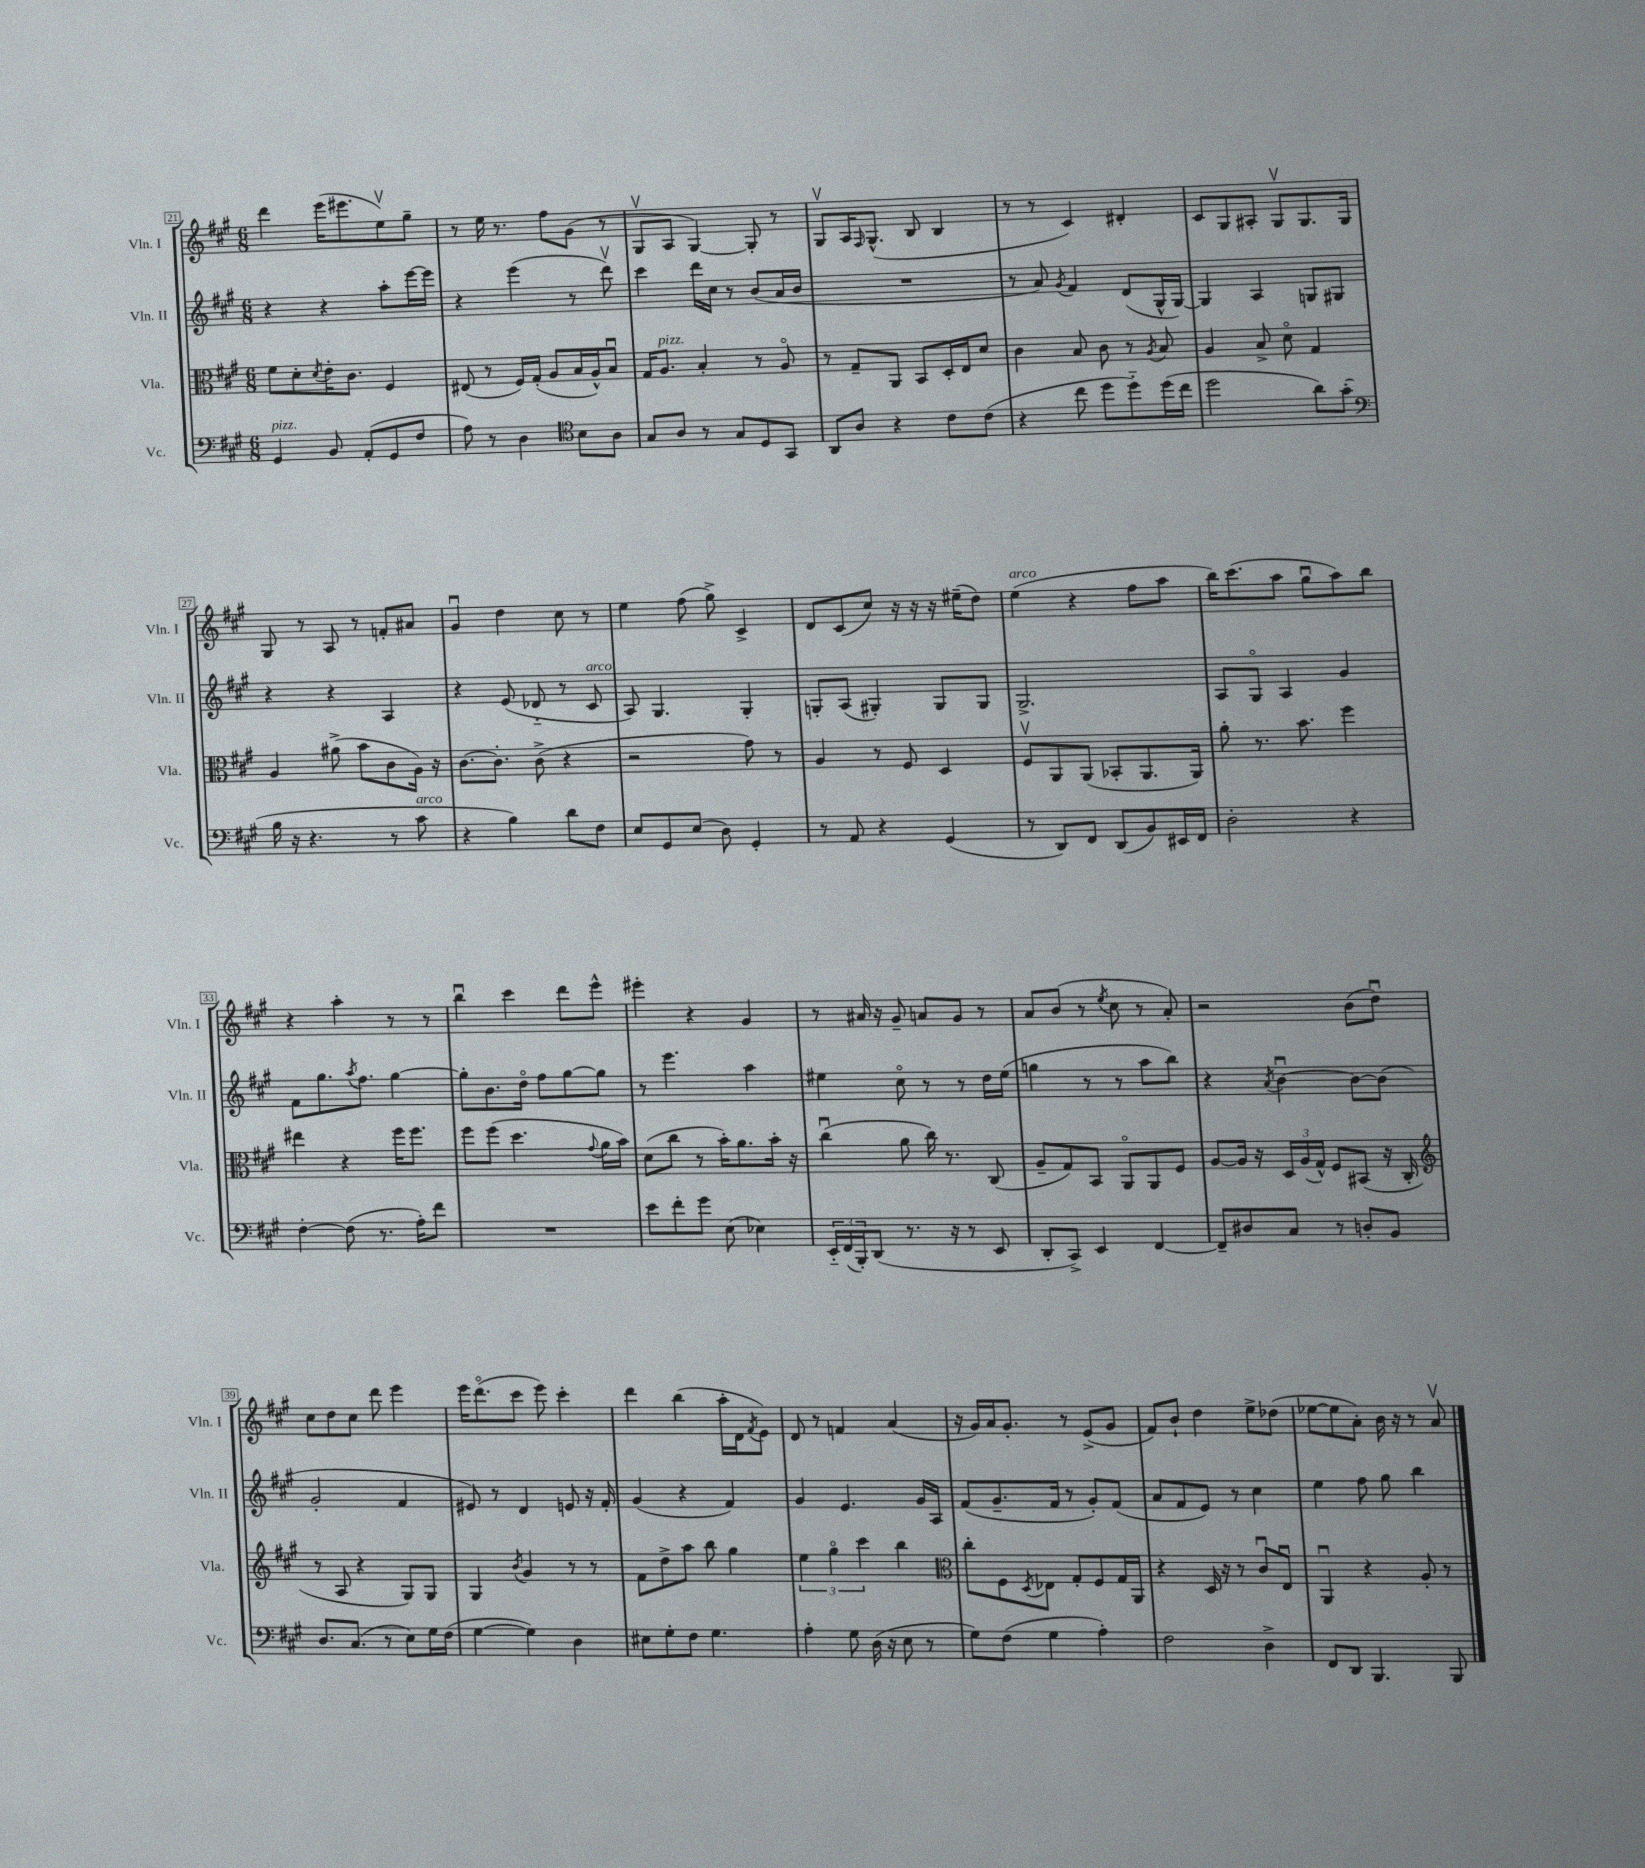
<<
\new StaffGroup <<
\new Staff = "s0" \with { instrumentName = "Vln. I" shortInstrumentName = "Vln. I" } {
    \clef treble \key a \major \numericTimeSignature \time 6/8
    d'''4 e'''16( eis'''8. e''8\upbow) gis''8-- |
    r8 e''16 r8. fis''8 gis'8( r8 |
    gis8\upbow a8 gis4~) gis8-. r8 |
    gis8\upbow a16 \grace { fis16 } gis8.-^( b8 b4 |
    r8 r8 cis'4) dis'4-. |
    cis'8 gis8 ais8-. gis8\upbow gis8. gis16 |
    gis8 r8 a8 r8 f'8-. ais'8 |
    gis'4\downbow d''4 cis''8 r8 |
    e''4 fis''8( gis''8->) cis'4-> |
    d'8 cis'8( cis''8) r16 r16 r16 eis''16--( d''8) |
    e''4^\markup { \italic "arco" }( r4 fis''8 a''8 |
    b''16) cis'''8.( a''8 gis''8\downbow a''8) b''8 |
    r4 a''4-. r8 r8 |
    b''4\downbow cis'''4 d'''8 e'''8-^ |
    eis'''4-. r4 gis'4 |
    r8 ais'16 r16 gis'8-- a'8 gis'8 r8 |
    a'8 b'8( r8 \acciaccatura { e''8 } cis''8 r8 a'8-.) |
    r2 b'8( d''8\downbow) |
    cis''8 d''8 cis''8 d'''8 e'''4 |
    e'''16 d'''8.\flageolet( cis'''8 e'''8) cis'''4-. |
    d'''4 b''4( a''16-. d'16 \acciaccatura { fis'8 } e'8) |
    d'8 r8 f'4 a'4( |
    r16 gis'16) a'16 gis'8.-. r8 e'8->( gis'8 |
    fis'8) b'8-! d''4 e''8-> des''8( |
    ees''8~ ees''8 a'8-.) b'16 r16 r8 a'8\upbow \bar "|." |
}
\new Staff = "s1" \with { instrumentName = "Vln. II" shortInstrumentName = "Vln. II" } {
    \clef treble \key a \major \numericTimeSignature \time 6/8
    r4 r4 a''8-. e'''16~ e'''16 |
    r4 e'''4( r8 d'''8\upbow) |
    cis'''4 d'''16 cis''16 r8 b'8( a'16 b'16 |
    R2. |
    r8 a'8) \acciaccatura { gis'8 } fis'4 d'8( gis16-^ gis16~) |
    gis4 a4 g8 gis8 |
    r4 r4 a4 |
    r4 e'8( des'8-_ r8 cis'8^\markup { \italic "arco" } |
    a8) gis4. gis4-. |
    g8-. a8( gis4-.) gis8 gis8 |
    gis2.-> |
    a8 gis8\flageolet a4 gis'4 |
    fis'8 gis''8. \acciaccatura { a''8 } fis''8. gis''4~ |
    gis''8-. b'8. d''16\flageolet fis''8 gis''8~ gis''8 |
    r8 e'''4. a''4 |
    eis''4 cis''8\flageolet r8 r8 d''16 eis''16( |
    g''4 r8 r8 a''8 b''8) |
    r4 \acciaccatura { a'8 } b'4~\downbow b'8~ b'8( |
    gis'2-. fis'4 |
    eis'8) r8 d'4 e'8 r16 fis'16-. |
    gis'4( r4 fis'4) |
    gis'4 e'4. gis'16 a16 |
    fis'8( gis'8.-- fis'16 r8 gis'8-.) fis'8( |
    a'8 fis'8 e'8) r8 cis''4 |
    e''4 fis''8 gis''8 b''4 \bar "|." |
}
\new Staff = "s2" \with { instrumentName = "Vla." shortInstrumentName = "Vla." } {
    \clef alto \key a \major \numericTimeSignature \time 6/8
    fis'8 d'8-. \acciaccatura { d'8 } e'16-. cis'8. fis4 |
    eis8( r8 fis16) gis16-.( a8 b16 a16-^) b8\downbow |
    gis16 a8.^\markup { \italic "pizz." } b4-. r8 a8\flageolet |
    r8 gis8-- a,8 b,8 d16-. e16 d'8 |
    cis'4 b8 cis'8 r8 \acciaccatura { a8 } b8 |
    a4 b8-> d'8\flageolet gis4 |
    a4 ais'8->( b'8 cis'8 a16) r16 |
    cis'8.~ cis'8.-. cis'8->( r4 |
    r2 gis'8) r8 |
    a4 r8 fis8 d4 |
    fis8\upbow a,8 a,8( bes,8-. a,8. a,16) |
    a'8-. r8. b'8. fis''4 |
    eis''4 r4 fis''16 fis''8. |
    fis''8 fis''8( d''4. \appoggiatura { gis'8 } a'16 b'16) |
    d'8( cis''8 r8 b'16-.) a'8. b'16-. r16 |
    cis''4\downbow( a'8 cis''16) r8. cis8( |
    a8-- gis8) b,8 a,8\flageolet a,8 fis8 |
    a8~ a16 r16 \tuplet 3/2 { d16 a16( gis16-^) } fis8 bis,8( r16 cis16-. |
    \clef treble r8 a8 r4 gis8) gis8 |
    gis4 \acciaccatura { b'8 } gis'4 r8 r8 |
    fis'8 d''8-> a''8 b''8 gis''4 |
    \tuplet 3/2 { e''4 gis''4\flageolet cis'''4 } b''4 |
    \clef alto cis''8-. fis8 \acciaccatura { d8 } ees8 gis8-. fis8 gis16 a,16 |
    r4 d16 r16 r8 cis'8\downbow e8\downbow |
    a,4\downbow r4 a8-. r8 \bar "|." |
}
\new Staff = "s3" \with { instrumentName = "Vc." shortInstrumentName = "Vc." } {
    \clef bass \key a \major \numericTimeSignature \time 6/8
    gis,4^\markup { \italic "pizz." } b,8 a,8-.( gis,8 fis8 |
    a8) r8 d4 \clef tenor b8 a8 |
    gis8 a8 r8 gis8 d8 gis,8 |
    a,8 a8 r4 cis'8 cis'8( |
    r4 cis''8 d''8 d''8-_) d''16( cis''16 |
    d''2 a'8) gis'8-.( |
    \clef bass b16 r16 r4. r8 cis'8^\markup { \italic "arco" } |
    r4 b4) d'8 fis8 |
    e8 gis,8 e8( d8) gis,4-. |
    r8 a,8 r4 gis,4( |
    r8 d,8) fis,8 d,8( b,8) eis,16 fis,16 |
    d2-. r4 |
    fis4~-. fis8( r8. a16-.) fis'8 |
    R2. |
    e'8 fis'8-. gis'8 e8( ees4) |
    \tuplet 3/2 { e,16-_ fis,16( b,,16-.) } d,8( r8. r16 r8 e,8 |
    d,8-. cis,8->) e,4 fis,4~ |
    fis,8-- dis8 cis8 r8 d8-. b,8 |
    d8. cis8.( r8 e8) gis16 fis16( |
    gis4~ gis4) d4 |
    eis8 gis8-. fis8 gis4. |
    a4-. gis8 d16( r16 e8 r8 |
    gis8) fis8( gis4 a4-.) |
    fis2 d4-> |
    fis,8 d,8 b,,4. b,,8 \bar "|." |
}
>>
>>
\layout { \context { \Score currentBarNumber = #21 \override BarNumber.stencil = #(make-stencil-boxer 0.1 0.3 ly:text-interface::print) } }
